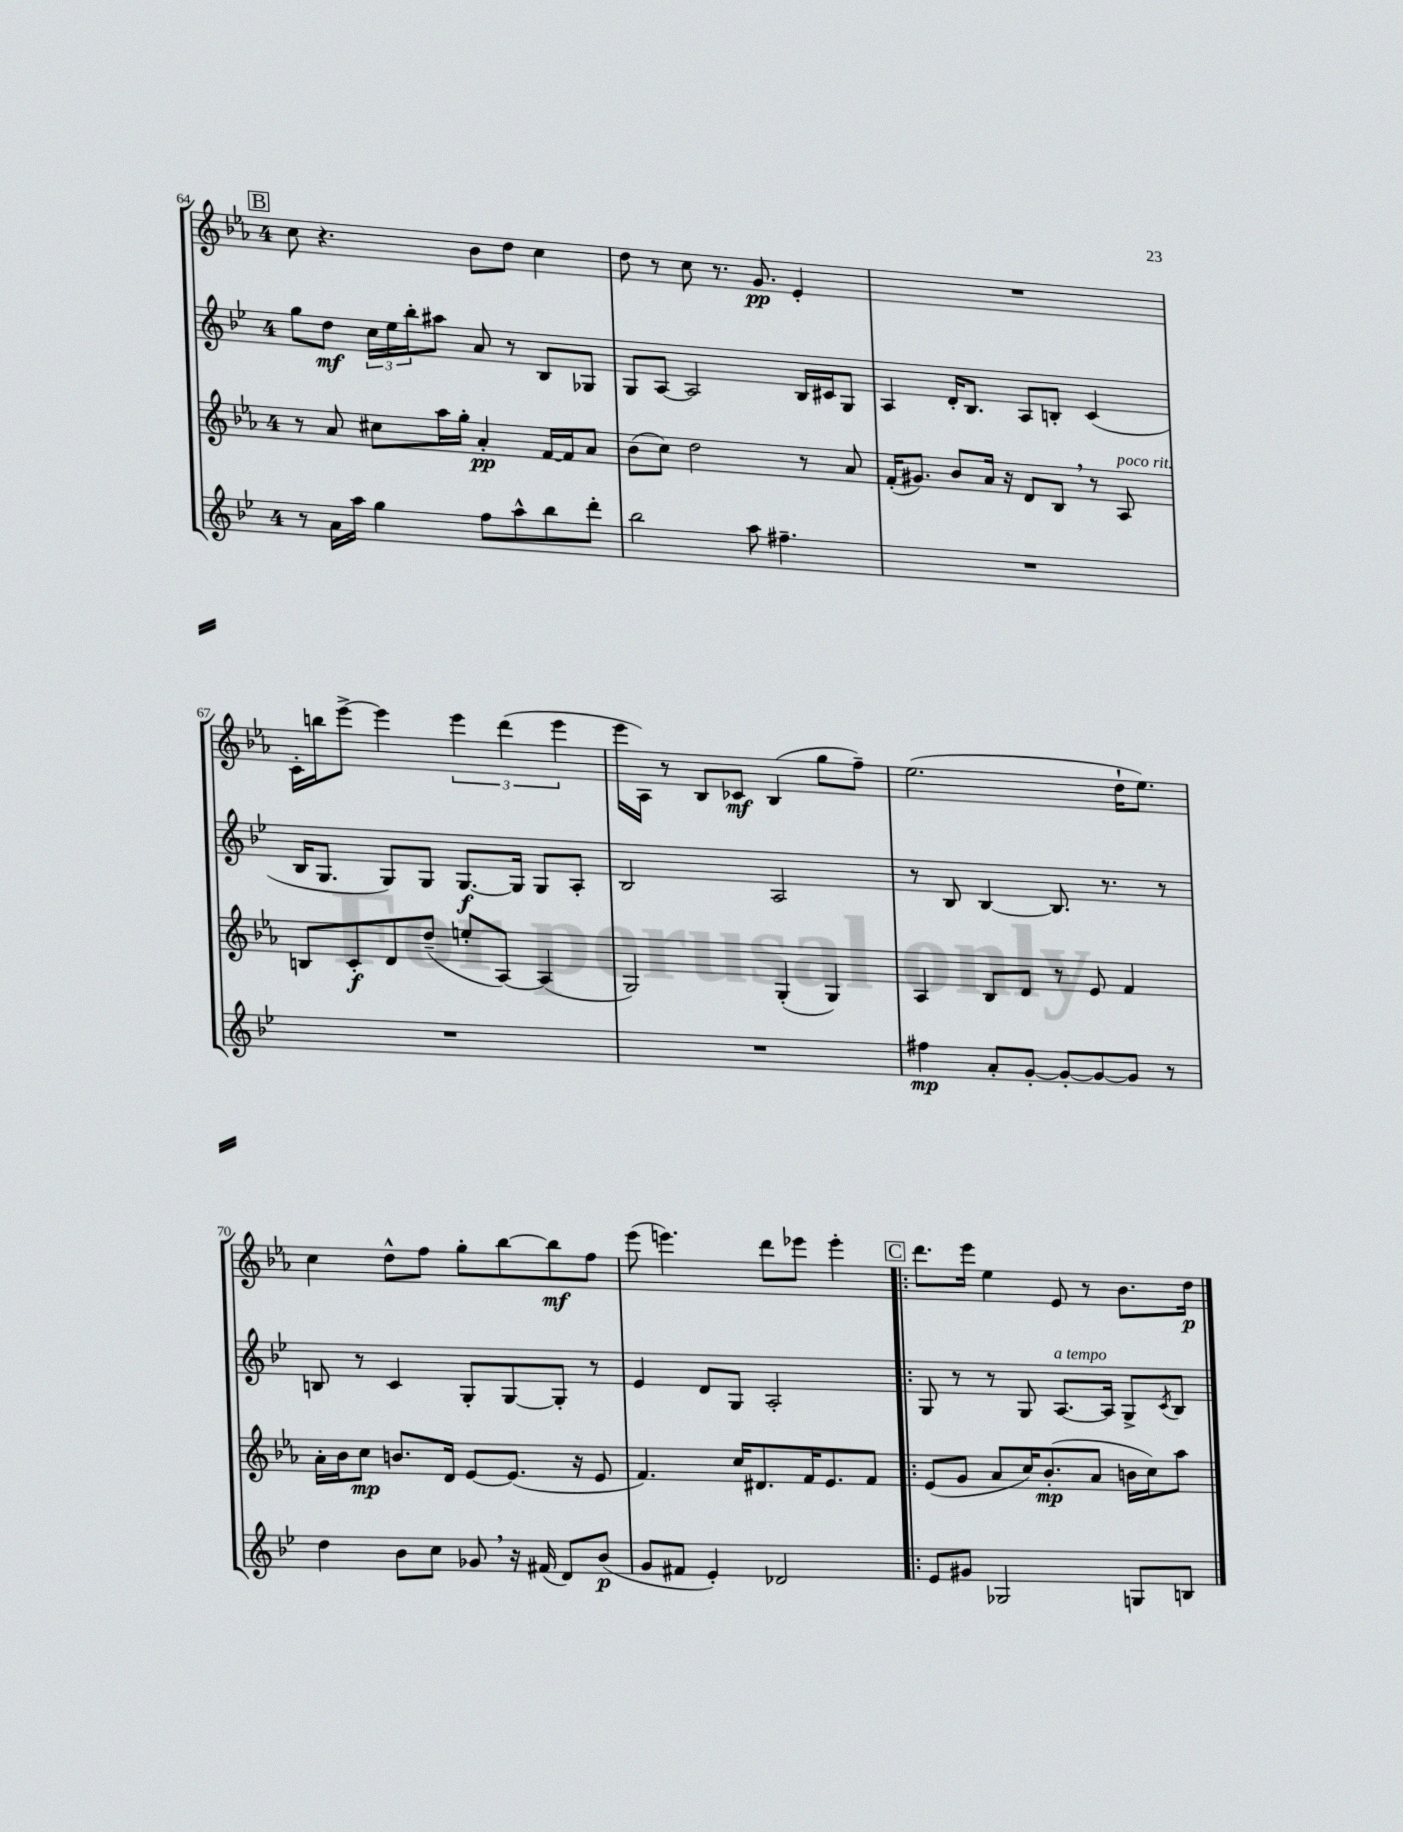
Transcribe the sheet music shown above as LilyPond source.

<<
\new StaffGroup <<
\new Staff = "s0" {
    \clef treble \key ees \major \once \override Staff.TimeSignature.style = #'single-digit \time 4/4
    \mark \markup { \box "B" } c''8 r4. bes'8 d''8 c''4 |
    d''8 r8 c''8 r8. g'8.\pp ees'4-. |
    R1 |
    c'16-. b''16 ees'''8~-> ees'''4 \tuplet 3/2 { ees'''4 d'''4( ees'''4 } |
    ees'''16 aes16) r8 bes8 ces'8\mf bes4( g''8 f''8--) |
    ees''2.( d''16-! ees''8.) |
    c''4 d''8-^ f''8 g''8-. bes''8~ bes''8\mf f''8 |
    ees'''8( e'''4.) d'''8 ees'''8 ees'''4-. |
    \mark \markup { \box "C" } \bar ".|:" d'''8. ees'''16 ees''4 ees'8 r8 bes'8. d''16\p \bar "|." |
}
\new Staff = "s1" {
    \clef treble \key bes \major \once \override Staff.TimeSignature.style = #'single-digit \time 4/4
    \mark \markup { \box "B" } g''8 d''8\mf \tuplet 3/2 { c''16 ees''16 bes''16-. } ais''8 a'8 r8 bes8 ges8 |
    g8 a8~ a2 bes16 cis'16 g8 |
    a4 d'16-. bes8. a8 b8-. c'4( |
    bes16 g8. g8) g8 g8.~\f g16 g8 a8-. |
    bes2 a2 |
    r8 bes8 bes4~ bes8. r8. r8 |
    b8 r8 c'4 g8-. g8~ g8-. r8 |
    ees'4 d'8 g8 a2-. |
    \mark \markup { \box "C" } \bar ".|:" g8 r8 r8 g8 a8.~^\markup { \italic "a tempo" } a16 g8-> \acciaccatura { c'8 } bes8 \bar "|." |
}
\new Staff = "s2" {
    \clef treble \key ees \major \once \override Staff.TimeSignature.style = #'single-digit \time 4/4
    \mark \markup { \box "B" } r8 aes'8 cis''8 aes''16 g''16-. aes'4-.\pp f'16~ f'16 aes'8 |
    bes'8( c''8) d''2 r8 aes'8 |
    f'16-.( gis'8.) bes'8 aes'16 r16 d'8 bes8 \breathe r8 aes8^\markup { \italic "poco rit." } |
    b8 c'8-.\f d'8 d''8--( e''8-. aes8~) aes4( |
    g2) g4-.( g4) |
    aes4 bes8 d'8 r8 ees'8 f'4 |
    aes'16-. bes'16 c''8\mp b'8. d'16 ees'8~ ees'8.( r16 ees'8 |
    f'4.) c''16 dis'8. f'16 ees'8. f'8 |
    \mark \markup { \box "C" } \bar ".|:" ees'8( g'8 aes'8 c''16) bes'8.-.\mp( aes'8 b'16 c''16) aes''8 \bar "|." |
}
\new Staff = "s3" {
    \clef treble \key bes \major \once \override Staff.TimeSignature.style = #'single-digit \time 4/4
    \mark \markup { \box "B" } r8 a'16 a''16 g''4 f''8 a''8-^ bes''8 d'''8-. |
    bes''2 a''8 fis''4.-- |
    R1 |
    R1 |
    R1 |
    fis''4\mp a'8-. g'8~-. g'8~-. g'8~ g'8 r8 |
    d''4 bes'8 c''8 ges'8 \breathe r16 fis'16( d'8) bes'8\p( |
    g'8 fis'8 ees'4-.) des'2 |
    \mark \markup { \box "C" } \bar ".|:" ees'8 gis'8 ges2 g8 b8 \bar "|." |
}
>>
>>
\layout { \context { \Score currentBarNumber = #64 } }
